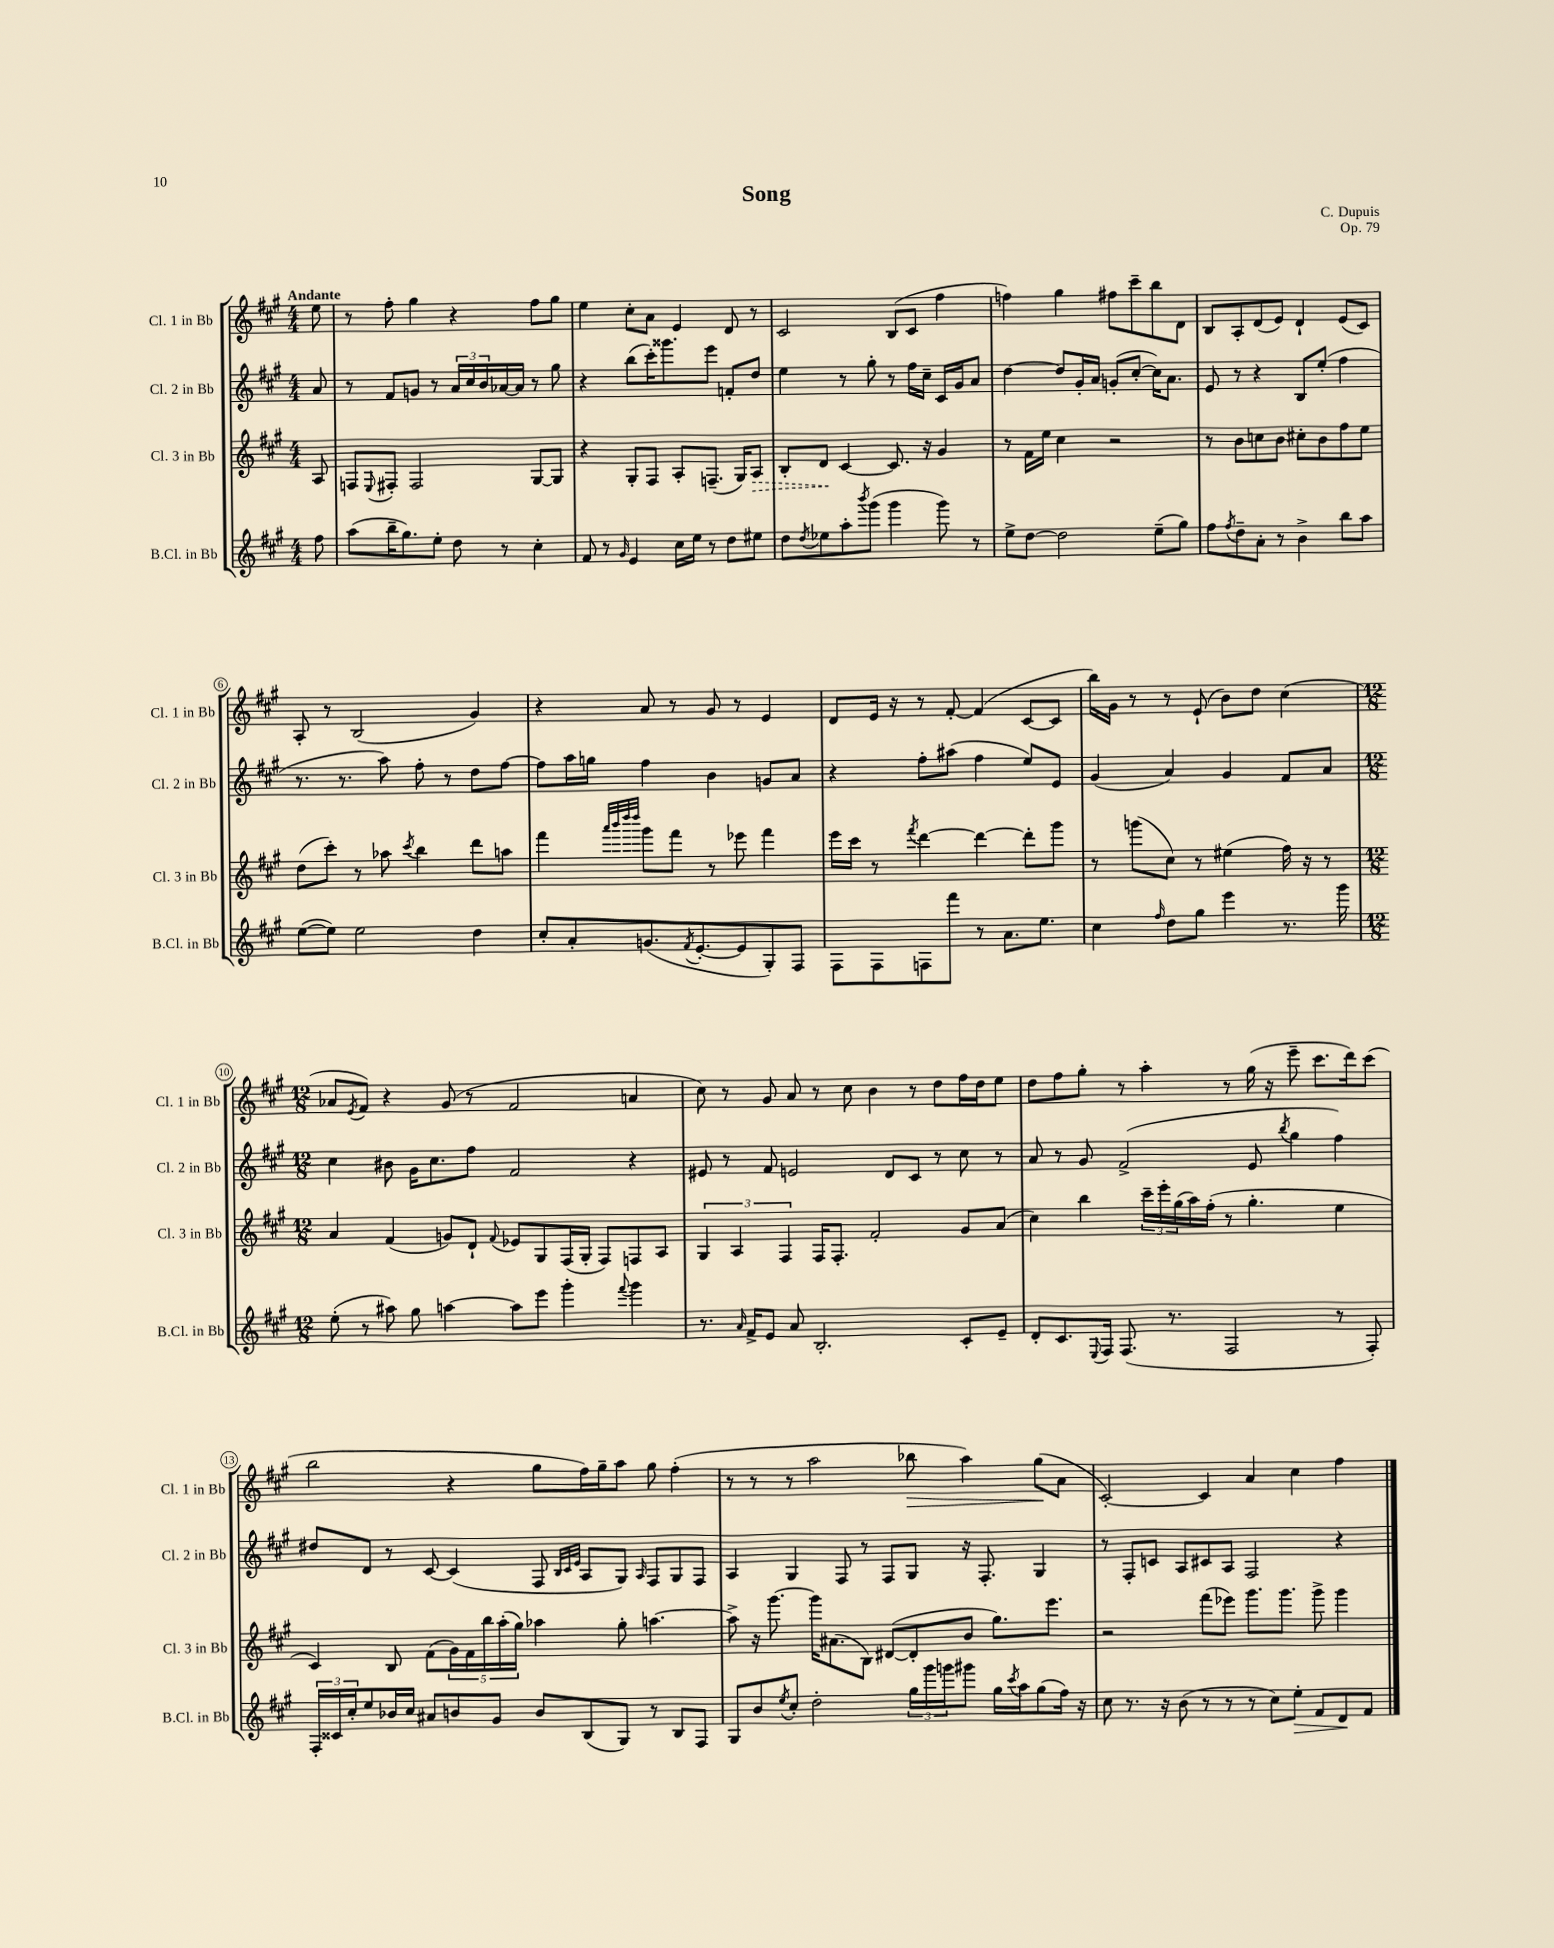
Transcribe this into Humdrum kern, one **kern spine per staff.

**kern	**dynam	**kern	**dynam	**kern	**kern	**dynam
*part4	*part4	*part3	*part3	*part2	*part1	*part1
*staff4	*staff4	*staff3	*staff3	*staff2	*staff1	*staff1
*I"B.Cl. in Bb	*	*I"Cl. 3 in Bb	*	*I"Cl. 2 in Bb	*I"Cl. 1 in Bb	*
*I'B.Cl. in Bb	*	*I'Cl. 3 in Bb	*	*I'Cl. 2 in Bb	*I'Cl. 1 in Bb	*
*clefG2	*	*clefG2	*	*clefG2	*clefG2	*
*k[f#c#g#]	*	*k[f#c#g#]	*	*k[f#c#g#]	*k[f#c#g#]	*
*M4/4	*	*M4/4	*	*M4/4	*M4/4	*
=	=	=	=	=	=	=
!	!	!	!	!	!LO:TX:a:B:t=Andante	!
8ff#\	.	8A/	.	8a/	8ee\	.
=1	=1	=1	=1	=1	=1	=1
(8aa\L	.	8Fn/L	.	8r	8r	.
.	.	8qqE/	.	.	.	.
16bb~\K	.	8F#X'/J	.	8f#/L	8ff#'\	.
8.gg#\)	.	.	.	.	.	.
.	.	2F#/	.	8gn/J	4gg#\	.
8ee'\J	.	.	.	8r	.	.
8dd\	.	.	.	24a/LL	4r	.
.	.	.	.	24cc#/	.	.
.	.	.	.	24b/	.	.
8r	.	.	.	[16a-X/	.	.
.	.	.	.	16a-/JJ]	.	.
4cc#'\	.	[8G#/L	.	8r	8ff#\L	.
.	.	8G#/J]	.	8gg#\	8gg#\J	.
=2	=2	=2	=2	=2	=2	=2
8f#/	.	4r	.	4r	4ee\	.
8r	.	.	.	.	.	.
16qqg#/	.	.	.	.	.	.
4e/	.	8G#'/L	.	(8bb\L	8cc#'\L	.
.	.	8F#/J	.	16ccc#'\K)	8a\J	.
.	.	.	.	8.ggg##X\	.	.
16cc#\LL	.	8A'/L	.	.	4e/	.
16ee\JJ	.	.	.	.	.	.
8r	.	(8.Fn~/J	.	8eee\J	.	.
8dd\L	.	.	.	8fn'/L	8d/	.
.	.	16G#/KL)	.	.	.	.
!	!	!	!LO:HP:b	!	!	!
8ee#X\J	.	8A/J	>	8dd/J	8r	.
=3	=3	=3	=3	=3	=3	=3
8dd\L	.	8B'/L	.	4ee\	2c#/	.
8qdd/	.	.	.	.	.	.
8ee-X\	.	8d/J	.	.	.	.
8aa'\	.	[4c#/	]	8r	.	.
8qbbb/	.	.	.	.	.	.
(8ggg#\J	.	.	.	8gg#'\	.	.
4ggg#\	.	8.c#/]	.	8r	(8B/L	.
.	.	.	.	16ff#\LL	8c#/J	.
.	.	16r	.	16cc#~\JJ	.	.
8ggg#\)	.	4g#/	.	16c#/LL	4ff#\	.
.	.	.	.	16g#/J	.	.
8r	.	.	.	8a/J	.	.
=4	=4	=4	=4	=4	=4	=4
8ee^\L	.	8r	.	[4dd\	4ffn\)	.
[8dd\J	.	16f#\LL	.	.	.	.
.	.	16ee\JJ	.	.	.	.
2dd\]	.	4cc#\	.	8dd/L]	4gg#\	.
.	.	.	.	16g#'/L	.	.
.	.	.	.	16a/JJ	.	.
.	.	2r	.	(8gn'/L	8ff#X\L	.
.	.	.	.	[8cc#'/J	8ccc#~\	.
(8ee~\L	.	.	.	16cc#\KL])	8bb\	.
.	.	.	.	8.a\J	.	.
8gg#\J)	.	.	.	.	8d\J	.
=5	=5	=5	=5	=5	=5	=5
8ff#\L	.	8r	.	8e/	8B/L	.
8qff#/	.	.	.	.	.	.
8dd~\	.	8b\L	.	8r	8A'/	.
8a'\J	.	8ccn\	.	4r	(8d/	.
8r	.	8b\J	.	.	8e/J)	.
4b^\	.	8cc#X'\L	.	8B/L	4d`/	.
.	.	8b\	.	(8ee'/J	.	.
8bb\L	.	8ff#\	.	4ff#\	(8e/L	.
8aa\J	.	8ee\J	.	.	8c#/J)	.
!!LO:LB:g=z
=6	=6	=6	=6	=6	=6	=6
([8ee\L	.	(8dd\L	.	8.r	8A'/	.
8ee\J])	.	8ccc#'\J)	.	.	8r	.
.	.	.	.	8.r	.	.
2ee\	.	8r	.	.	(2B/	.
.	.	8aa-X\	.	8aa\)	.	.
.	.	8qccc#/	.	.	.	.
.	.	4bb\	.	8ff#'\	.	.
.	.	.	.	8r	.	.
4dd\	.	8ddd\L	.	8dd\L	4g#/)	.
.	.	8aan\J	.	[8ff#\J	.	.
=7	=7	=7	=7	=7	=7	=7
8cc#'/L	.	4fff#\	.	8ff#\L]	4r	.
8a'/	.	.	.	16aa\L	.	.
.	.	.	.	16ggn\JJ	.	.
.	.	32qqaaa/LLL	.	.	.	.
.	.	32qqbbb/	.	.	.	.
.	.	32qqdddd/	.	.	.	.
.	.	32qqdddd/JJJ	.	.	.	.
(8.gn/	.	8ggg#\L	.	4ff#\	8a/	.
.	.	8fff#\J	.	.	8r	.
8qf#/	.	.	.	.	.	.
[8.e'/	.	.	.	.	.	.
.	.	8r	.	4b\	8g#/	.
8e/]	.	8eee-X\	.	.	8r	.
8G#'/)	.	4fff#\	.	8gn/L	4e/	.
8F#/J	.	.	.	8a/J	.	.
=8	=8	=8	=8	=8	=8	=8
8F#\L	.	16eee\LL	.	4r	8d/L	.
.	.	16ccc#\JJ	.	.	.	.
8F#\	.	8r	.	.	16e/Jk	.
.	.	.	.	.	16r	.
.	.	8qfff#/	.	.	.	.
8Fn\	.	[4ddd\	.	8ff#'\L	8r	.
8fff#\J	.	.	.	(8aa#X\J	[8f#'/	.
8r	.	4ddd\_	.	4ff#\	(4f#/]	.
8.a\L	.	.	.	.	.	.
.	.	8ddd'\L]	.	8ee/L)	[8c#/L	.
8.ee\J	.	.	.	.	.	.
.	.	8ggg#\J	.	8e/J	8c#/J]	.
=9	=9	=9	=9	=9	=9	=9
4cc#\	.	8r	.	(4g#/	16bb\LL)	.
.	.	.	.	.	16g#\JJ	.
.	.	(8gggn\L	.	.	8r	.
16qqff#/	.	.	.	.	.	.
8dd\L	.	8cc#\J)	.	4a/)	8r	.
8gg#\J	.	8r	.	.	(8e`/	.
4eee\	.	(4ee#X\	.	4g#/	8b\L)	.
.	.	.	.	.	8dd\J	.
8.r	.	16ff#\)	.	8f#/L	(4cc#\	.
.	.	16r	.	.	.	.
.	.	8r	.	8a/J	.	.
16ggg#\	.	.	.	.	.	.
!!LO:LB:g=z
=10	=10	=10	=10	=10	=10	=10
*M12/8	*	*M12/8	*	*M12/8	*M12/8	*
(8ee'\	.	4a/	.	4cc#\	8a-X/L	.
.	.	.	.	.	8qe/	.
8r	.	.	.	.	8f#/J)	.
8aa#X\)	.	(4f#/	.	8b#X\	4r	.
8gg#\	.	.	.	16g#\KL	.	.
.	.	.	.	8.cc#\	.	.
[4aan\	.	8gn/L)	.	.	(8g#/	.
.	.	8d`/J	.	8ff#\J	8r	.
.	.	8qqf#/	.	.	.	.
8aa\L]	.	8e-X/L	.	2f#/	2f#/	.
8eee\J	.	8G#/	.	.	.	.
4ggg#'\	.	(16F#/L	.	.	.	.
.	.	16G#'/JJ	.	.	.	.
.	.	8F#/L)	.	.	.	.
8qqfff#/	.	.	.	.	.	.
4ggg#\	.	8Fn/	.	4r	4an/	.
.	.	8A/J	.	.	.	.
=11	=11	=11	=11	=11	=11	=11
8.r	.	6G#/	.	8e#X/	8cc#\)	.
.	.	.	.	8r	8r	.
.	.	6A/	.	.	.	.
16qqa/	.	.	.	.	.	.
16f#^/KL	.	.	.	.	.	.
8e/J	.	.	.	8f#/	8g#/	.
.	.	6F#/	.	.	.	.
8a/	.	.	.	2en/	8a/	.
2.B'/	.	16F#/KL	.	.	8r	.
.	.	8.F#'/J	.	.	.	.
.	.	.	.	.	8cc#\	.
.	.	2f#'/	.	.	4b\	.
.	.	.	.	8d/L	.	.
.	.	.	.	8c#/J	8r	.
.	.	.	.	8r	8dd\L	.
8c#'/L	.	8g#/L	.	8cc#\	16ff#\L	.
.	.	.	.	.	16dd\J	.
8e~/J	.	(8a/J	.	8r	8ee\J	.
=12	=12	=12	=12	=12	=12	=12
8d'/L	.	4cc#\)	.	8a/	8dd\L	.
8.c#/	.	.	.	8r	8ff#\	.
.	.	4bb\	.	8g#/	8gg#'\J	.
8qqE/	.	.	.	.	.	.
16F#/Jk	.	.	.	.	.	.
(8.F#/	.	.	.	(2f#^/	8r	.
.	.	24ccc#~\LL	.	.	4aa'\	.
.	.	24eee'\	.	.	.	.
8.r	.	.	.	.	.	.
.	.	(24gg#\	.	.	.	.
.	.	16aa\)	.	.	.	.
.	.	(16ff#'\JJ	.	.	.	.
2F#/	.	8r	.	.	8r	.
.	.	4.gg#'\	.	8e/	(16gg#\	.
.	.	.	.	.	16r	.
.	.	.	.	8qbb/	.	.
.	.	.	.	4gg#\	8eee~\	.
.	.	.	.	.	8.ccc#\L	.
8r	.	4ee\	.	4ff#\)	.	.
.	.	.	.	.	16ddd\k)	.
8F#'/)	.	.	.	.	(8ccc#\J	.
!!LO:LB:g=z
=13	=13	=13	=13	=13	=13	=13
24F#'/LL	.	4c#/)	.	8dd#X/L	2bb\	.
24c##X/	.	.	.	.	.	.
24cc#'/J	.	.	.	.	.	.
8ee/	.	.	.	8d/J	.	.
16b-X/L	.	8B/	.	8r	.	.
16cc#/JJ	.	.	.	.	.	.
8a#X/L	.	(8f#\L	.	[8c#/	.	.
8bn/	.	20g#\L)	.	(4c#/]	4r	.
.	.	20f#\	.	.	.	.
.	.	20bb\	.	.	.	.
8g#/J	.	.	.	.	.	.
.	.	(20aa'\	.	.	.	.
.	.	20gg#\JJ)	.	.	.	.
8b/L	.	4aa-X\	.	8F#/	8gg#\L	.
.	.	.	.	32qqB/LLL	.	.
.	.	.	.	32qqc#/	.	.
.	.	.	.	32qqe/JJJ	.	.
(8B/	.	.	.	8A/L	16ff#\L)	.
.	.	.	.	.	16gg#~\J	.
8G#/J)	.	8gg#'\	.	8G#/J)	8aa\J	.
.	.	.	.	16qqA/	.	.
8r	.	[4.aan\	.	8F#/L	8gg#\	.
8B/L	.	.	.	8G#/	(4ff#'\	.
8F#/J	.	.	.	8F#/J	.	.
=14	=14	=14	=14	=14	=14	=14
8G#/L	.	8aa^\]	.	4A/	8r	.
8b/	.	16r	.	.	8r	.
.	.	[8.ggg#\	.	.	.	.
8qee/	.	.	.	.	.	.
8cc#'/J	.	.	.	4G#/	8r	.
2dd'\	.	16ggg#\KL]	.	.	2aa\	.
.	.	(8.a#X\	.	.	.	.
.	.	.	.	8F#/	.	.
.	.	8B\J)	.	8r	.	.
.	.	([8d#X/L	.	8F#/L	.	.
!	!	!	!	!	!	!LO:HP:b
24gg#\LL	.	8d#'/]	.	8G#/J	8bb-X\	>
24ggg#\	.	.	.	.	.	.
24gggn\J	.	.	.	.	.	.
8ggg#X\J	.	8b/J	.	16r	4aa\)	.
.	.	.	.	8.F#'/	.	.
16gg#\LL	.	8.gg#\L)	.	.	.	.
8qccc#/	.	.	.	.	.	.
16aa\J	.	.	.	.	.	.
(8gg#\	.	.	.	4G#/	(8gg#\L	.
.	.	8.eee\J	.	.	.	.
16ff#\Jk)	.	.	.	.	8a\J	]
16r	.	.	.	.	.	.
=15	=15	=15	=15	=15	=15	=15
8cc#\	.	2r	.	8r	[2c#'/)	.
8.r	.	.	.	8F#'/L	.	.
.	.	.	.	8cn/J	.	.
16r	.	.	.	.	.	.
(8b\	.	.	.	8A/L	.	.
8r	.	(8fff#\L	.	8c#X/	4c#/]	.
8r	.	8eee-X\J)	.	8A/J	.	.
8r	.	8.ggg#\L	.	2F#/	4a/	.
8cc#\L)	.	.	.	.	.	.
.	.	8.ggg#\J	.	.	.	.
!	!LO:HP:b	!	!	!	!	!
8ee'\J	>	.	.	.	4cc#\	.
8f#/L	.	8ggg#^\	.	.	.	.
8d/	.	4ggg#\	.	4r	4ff#\	.
8f#/J	]	.	.	.	.	.
==	==	==	==	==	==	==
*-	*-	*-	*-	*-	*-	*-
